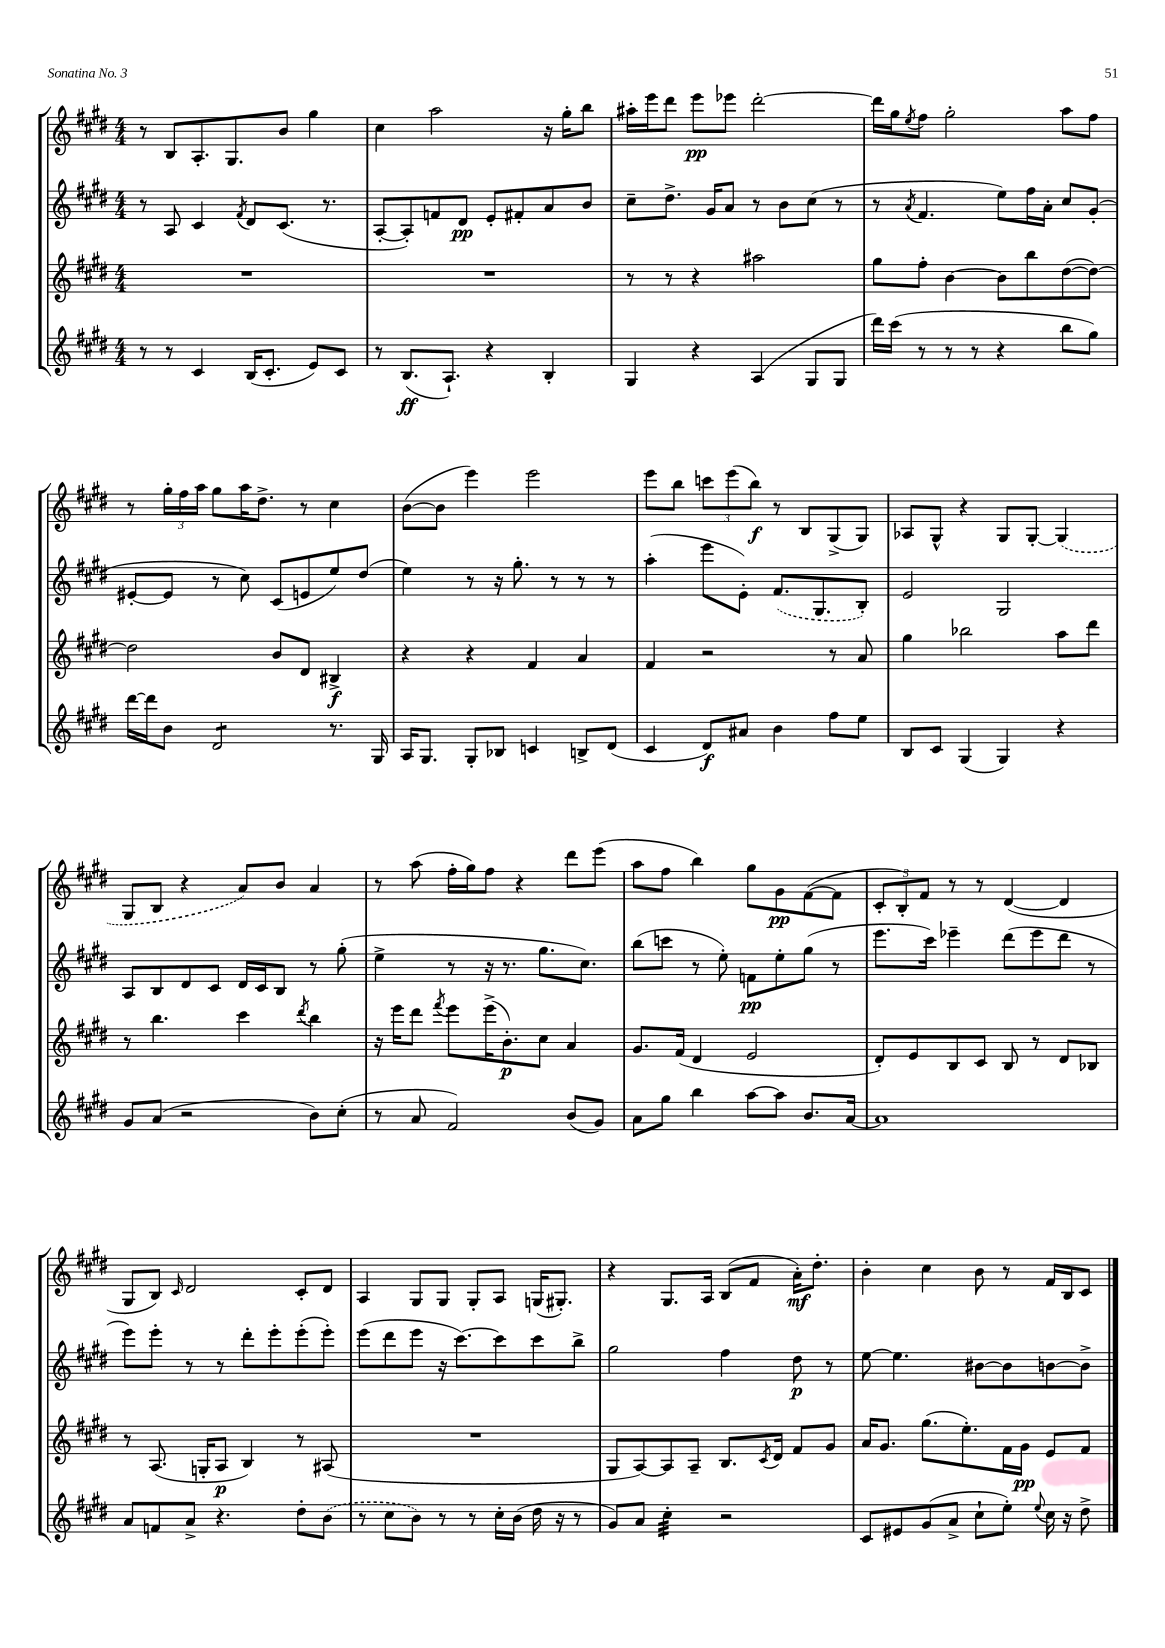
<<
\new StaffGroup <<
\new Staff = "s0" {
    \clef treble \key e \major \numericTimeSignature \time 4/4
    r8 b8 a8.-. gis8. b'8 gis''4 |
    cis''4 a''2 r16 gis''16-. b''8 |
    ais''16-. e'''16 dis'''8 e'''8\pp ees'''8 dis'''2~-. |
    dis'''16 gis''16 \acciaccatura { e''8 } fis''8 gis''2-. a''8 fis''8 |
    r8 \tuplet 3/2 { gis''16-. fis''16 a''16 } gis''8 a''16 dis''8.-> r8 cis''4 |
    b'8~( b'8 e'''4) e'''2 |
    e'''8 b''8 \tuplet 3/2 { c'''8 e'''8( b''8\f) } r8 b8 gis8->( gis8) |
    aes8 gis8-^ r4 gis8 gis8~-. \once \slurDashed gis4( |
    gis8 b8 r4 a'8) b'8 a'4 |
    r8 a''8( fis''16-. gis''16) fis''8 r4 dis'''8 e'''8( |
    a''8 fis''8 b''4) gis''8 gis'8\pp fis'8~( fis'8 |
    \tuplet 3/2 { cis'8-. b8-.) fis'8 } r8 r8 dis'4~( dis'4 |
    gis8 b8) \grace { cis'16 } dis'2 cis'8-. dis'8 |
    a4 gis8 gis8 gis8-. a8 g16( gis8.-.) |
    r4 gis8. a16 b8( fis'8 a'16-.\mf) dis''8.-. |
    b'4-. cis''4 b'8 r8 fis'16 b16 cis'8 \bar "|." |
}
\new Staff = "s1" {
    \clef treble \key e \major \numericTimeSignature \time 4/4
    r8 a8 cis'4 \acciaccatura { fis'8 } dis'8 cis'8.( r8. |
    a8~-. a8-.) f'8 dis'8\pp e'8-. fis'8-. a'8 b'8 |
    cis''8-- dis''8.-> gis'16 a'8 r8 b'8 cis''8( r8 |
    r8 \acciaccatura { a'8 } fis'4. e''8) fis''16 a'16-. cis''8 gis'8-.( |
    eis'8~-. eis'8 r8 cis''8) cis'8( e'8 e''8) dis''8( |
    e''4) r8 r16 gis''8.-. r8 r8 r8 |
    a''4-.( e'''8 e'8-.) \once \slurDashed fis'8.( gis8. b8-.) |
    e'2 gis2 |
    a8 b8 dis'8 cis'8 dis'16 cis'16 b8 r8 gis''8-.( |
    e''4-> r8 r16 r8. gis''8. cis''8.) |
    b''8( c'''8 r8 e''8-.) f'8\pp e''8-. gis''8( r8 |
    e'''8. cis'''16) ees'''4-- dis'''8( ees'''8 dis'''8 r8 |
    e'''8) e'''8-. r8 r8 dis'''8-. e'''8-. e'''8-.( e'''8-.) |
    e'''8( dis'''8 e'''8 r16 cis'''8.~) cis'''8 cis'''8 b''8-> |
    gis''2 fis''4 dis''8\p r8 |
    e''8~ e''4. bis'8~ bis'8 b'8~ b'8-> \bar "|." |
}
\new Staff = "s2" {
    \clef treble \key e \major \numericTimeSignature \time 4/4
    R1 |
    R1 |
    r8 r8 r4 ais''2 |
    gis''8 fis''8-. b'4~ b'8 b''8 dis''8~( dis''8~) |
    dis''2 b'8 dis'8 bis4->\f |
    r4 r4 fis'4 a'4 |
    fis'4 r2 r8 a'8 |
    gis''4 bes''2 a''8 dis'''8 |
    r8 b''4. cis'''4 \acciaccatura { dis'''8 } b''4 |
    r16 e'''16 dis'''8 \acciaccatura { fis'''8 } e'''8 e'''16->( b'8.-.\p) cis''8 a'4 |
    gis'8. fis'16( dis'4 e'2 |
    dis'8-.) e'8 b8 cis'8 b8 r8 dis'8 bes8 |
    r8 a8.( g16-. a8\p b4) r8 ais8( |
    R1 |
    gis8 a8~) a8 a8-- b8. \acciaccatura { cis'8 } dis'16 fis'8 gis'8 |
    a'16 gis'8. gis''8.( e''8.-.) fis'16 gis'16\pp e'8 fis'8 \bar "|." |
}
\new Staff = "s3" {
    \clef treble \key e \major \numericTimeSignature \time 4/4
    r8 r8 cis'4 b16( cis'8.-. e'8) cis'8 |
    r8 b8.\ff( a8.-!) r4 b4-. |
    gis4 r4 a4( gis8 gis8 |
    dis'''16) cis'''16( r8 r8 r8 r4 b''8 gis''8) |
    dis'''16~ dis'''16 b'8 dis'2:8 r8. gis16 |
    a16 gis8. gis8-. bes8 c'4 b8-> dis'8( |
    cis'4 dis'8\f) ais'8 b'4 fis''8 e''8 |
    b8 cis'8 gis4( gis4) r4 |
    gis'8 a'8( r2 b'8) cis''8-.( |
    r8 a'8 fis'2) b'8( gis'8) |
    a'8 gis''8 b''4 a''8~ a''8 b'8. a'16~ |
    a'1 |
    a'8 f'8 a'8-> r4. dis''8-. \once \slurDashed b'8( |
    r8 cis''8 b'8) r8 r8 cis''16-. b'16( dis''16 r16 r8 |
    gis'8) a'8 cis''4:32-. r2 |
    cis'8 eis'8 gis'8( a'8-> cis''8-! e''8-.) \appoggiatura { e''8 } cis''16 r16 dis''8-> \bar "|." |
}
>>
>>
\layout { \context { \Score \remove "Bar_number_engraver" } }
